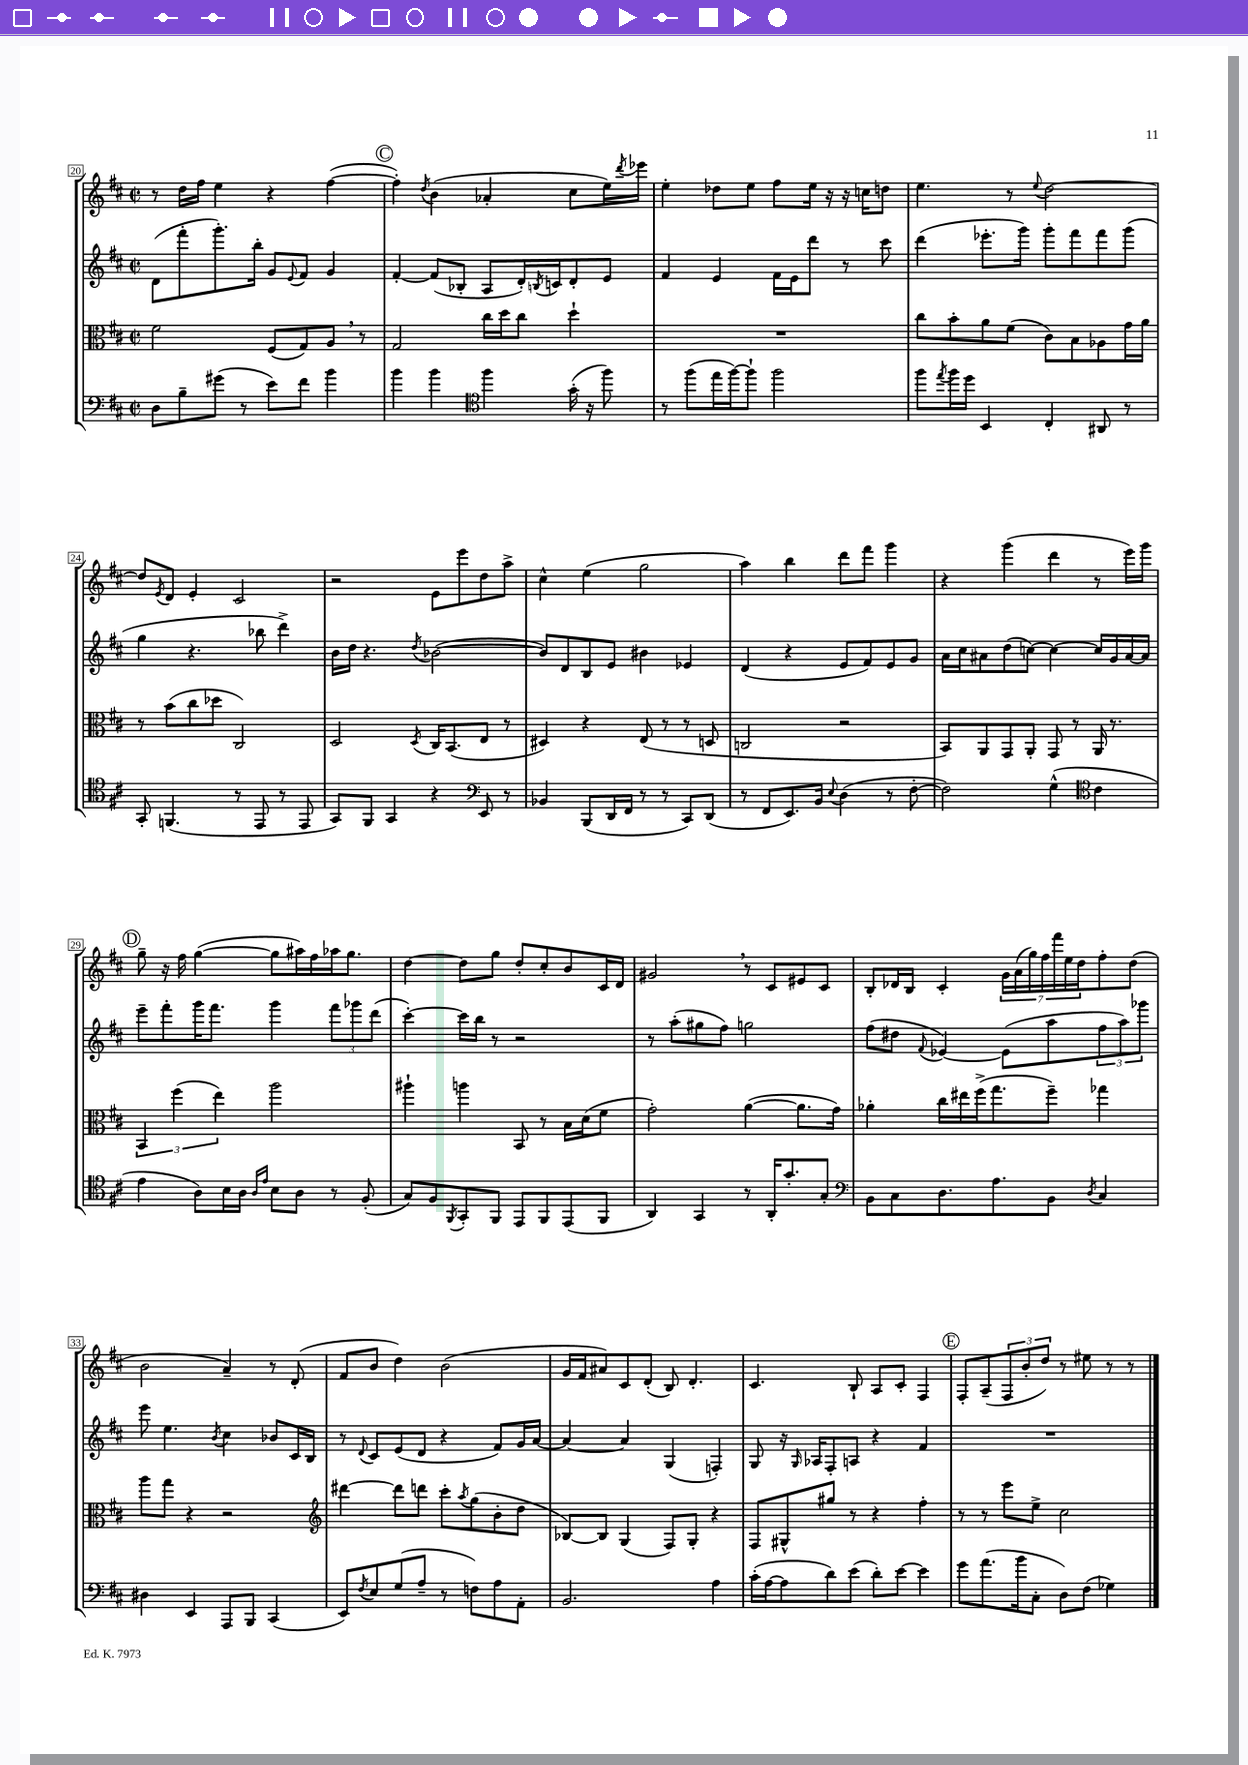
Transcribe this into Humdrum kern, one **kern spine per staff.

**kern	**kern	**kern	**kern
*staff4	*staff3	*staff2	*staff1
*clefF4	*clefC3	*clefG2	*clefG2
*k[f#c#]	*k[f#c#]	*k[f#c#]	*k[f#c#]
*M2/2	*M2/2	*M2/2	*M2/2
*met(c|)	*met(c|)	*met(c|)	*met(c|)
8D	2f#	(8d	8r
8B~	.	8fff#'	16dd
.	.	.	16ff#
(8g#	.	8.ggg')	4ee
8r	.	.	.
.	.	16bb'	.
8e)	(8F#	8g	4r
.	.	8qqe	.
8f#	8G)	8f#	.
4b	8A	4g	([4ff#
.	8r	.	.
=	=	=	=
4b	2G	[4f#'	4ff#'])
.	.	.	8qdd
4b	.	(8f#]	(4b
.	.	8B-'	.
*clefC4	*	*	*
4ff#	16cc#	8A	4a-'
.	16dd	.	.
.	8cc#	16d')	.
.	.	8qB	.
.	.	16c	.
(16g'	4dd`	8d'	8cc#
16r	.	.	.
8ff#)	.	8e	16ee)
.	.	.	8qddd
.	.	.	16eee-
=	=	=	=
8r	1r	4f#	4ee'
(8ff#	.	.	.
16ee	.	4e	8dd-
[16ff#)	.	.	.
8ff#`]	.	.	8ee
2ff#	.	16f#	8ff#
.	.	16e	.
.	.	8ddd	16ee
.	.	.	16r
.	.	8r	16r
.	.	.	16cc
.	.	8ccc#	8dd
=	=	=	=
8ff#	8cc#	(4ddd	4.ee
8qee	.	.	.
16ff#	8b'	.	.
16dd	.	.	.
4BB	8a	8.eee-'	.
.	(8f#	.	8r
.	.	16ggg)	.
.	.	.	8qqee
4C#'	8c#)	8ggg'	[2dd
.	8B	8fff#	.
8AA#	8A-	8fff#	.
8r	16g	(8ggg	.
.	16a	.	.
=	=	=	=
8GG'	8r	4gg	8dd]
.	.	.	8qe
(4.FF	(8b	.	8d
.	8cc#	4.r	4e'
.	8dd-	.	.
8r	2C#)	.	2c#
8EE	.	8bb-	.
8r	.	4ddd^)	.
8EE	.	.	.
=	=	=	=
8GG)	2D	16b	2r
.	.	16dd	.
8FF#	.	4.r	.
4GG	.	.	.
.	8qD	8qdd	.
4r	16C#	([2b-	8e
.	(8.BB	.	.
.	.	.	8eee
*clefF4	*	*	*
8EE	8E	.	8dd
8r	8r	.	8aa^
=	=	=	=
4BB-	4D#)	8b-])	4cc#^^
.	.	8d	.
(8BBB	4r	8B	(4ee
16DD	.	8e	.
16FF#	.	.	.
8r	(8E	4b#	2gg
8r	8r	.	.
8CC#)	8r	4e-	.
(8DD	8D	.	.
=	=	=	=
8r	2C	(4d	4aa)
8FF#	.	.	.
8.EE)	.	4r	4bb
16BB	.	.	.
8qqE	.	.	.
(4D	2r	8e	8ddd
.	.	8f#)	8fff#
8r	.	8e	4ggg
[8F#'	.	8g	.
=	=	=	=
2F#])	8BB)	16a	4r
.	.	16cc#	.
.	8AA	8a#	.
.	8GG	(8dd	(4ggg
.	8AA'	[8cc)	.
(4G^^	8GG	4cc_	4ddd
.	8r	.	.
*clefC4	*	*	*
4c#	16AA	16cc]	8r
.	8.r	16g	.
.	.	[16a#	16eee)
.	.	16a#]	16ggg
=	=	=	=
4e	6BB	8eee~	8gg~
.	.	8fff#'	16r
.	(6ff#	.	.
.	.	.	16ff#
8A)	.	16ggg	([4gg
.	.	8.fff#	.
.	6ee)	.	.
16B	.	.	.
16A	.	.	.
16qqA	.	.	.
16qqe	.	.	.
8B	2aa	4ggg	8gg]
8A	.	.	16aa#)
.	.	.	16ff#
8r	.	12fff#	16aa-
.	.	.	8.gg
.	.	12ggg-	.
(8F#'	.	.	.
.	.	(12ddd	.
=	=	=	=
8G)	4aa#`	[4ccc#')	[4dd
8F#	.	.	.
8qFF#	.	.	.
8GG'	4aa	16ccc#]	8dd]
.	.	16bb	.
8FF#	.	8r	8gg
8EE	8BB	2r	8dd'
8FF#	8r	.	8cc#'
(8EE	16B	.	8b
.	(16d	.	.
8FF#	8f#	.	16c#
.	.	.	16d
=	=	=	=
4AA)	2g')	8r	2g#
.	.	(8aa'	.
4GG	.	8gg#	.
.	.	8ff#)	.
8r	([4a	2gg	8r
16AA'	.	.	8c#
8.g'	.	.	.
.	8.a]	.	8e#
8G'	.	.	8c#
.	16g)	.	.
=	=	=	=
*clefF4	*	*	*
8BB	4a-'	(8ff#	8B'
8C#	.	8dd#	16d-
.	.	.	16B
.	.	8qqf#	.
8.D	16cc#	[4e-)	4c#'
.	16ee#	.	.
.	(16ff#^	.	.
8.A	8.gg	.	.
.	.	(8e-]	28g
.	.	.	(28a
.	.	.	28gg)
.	.	.	28ff#
8BB	8ff#~)	8aa	.
.	.	.	28fff#
.	.	.	28ee
.	.	.	28dd
8qD	.	.	.
4C#	4gg-	12ff#	8ff#'
.	.	12aa)	.
.	.	.	(8dd
.	.	12ggg-	.
=	=	=	=
4D#	8aa	8eee	2b
.	8gg	4.ee	.
4EE	4r	.	.
.	.	8qb	.
8AAA	2r	4cc#	4a~)
8BBB	.	.	.
(4CC#	.	8b-	8r
.	.	16c#	(8d'
.	.	16B	.
=	=	=	=
*	*clefG2	*	*
8EE)	[4ddd#	8r	8f#
8qF#	.	8qqd	.
8E	.	8c#	8b
(8G	8ddd#]	(8e	4dd)
8A~	8ddd	8d	.
8r	8ccc#'	4r	(2b
.	8qaa	.	.
8F)	(8gg	.	.
8A	8b'	8f#)	.
8AA'	8dd	16g	.
.	.	[16a	.
=	=	=	=
2.BB	[8B-)	4a_	16g
.	.	.	16f#
.	8B-]	.	8a#)
.	(4G	4a]	8c#
.	.	.	(8d'
.	8F#)	(4G	8B)
.	8G'	.	4.d'
4A	4r	4F')	.
=	=	=	=
(16c#'	8F#	8G	4.c#
[16A	.	.	.
8A]	8G#^^	16r	.
.	.	16qqG	.
.	.	16A-	.
8d)	8gg#	8F#'	.
(8e	8r	8A	8B`
8d')	4r	4r	8A
[8e	.	.	8c#'
4e]	4ff#'	4f#	4F#
=	=	=	=
8g	8r	1r	8F#'
(8.a	8r	.	(8A~
.	8eee	.	12F#
16b	.	.	.
.	.	.	12b'
8C#'	8ee^	.	.
.	.	.	12dd)
8D)	2cc#	.	8r
(8F#	.	.	8ee#
4G-)	.	.	8r
.	.	.	8r
==	==	==	==
*-	*-	*-	*-
